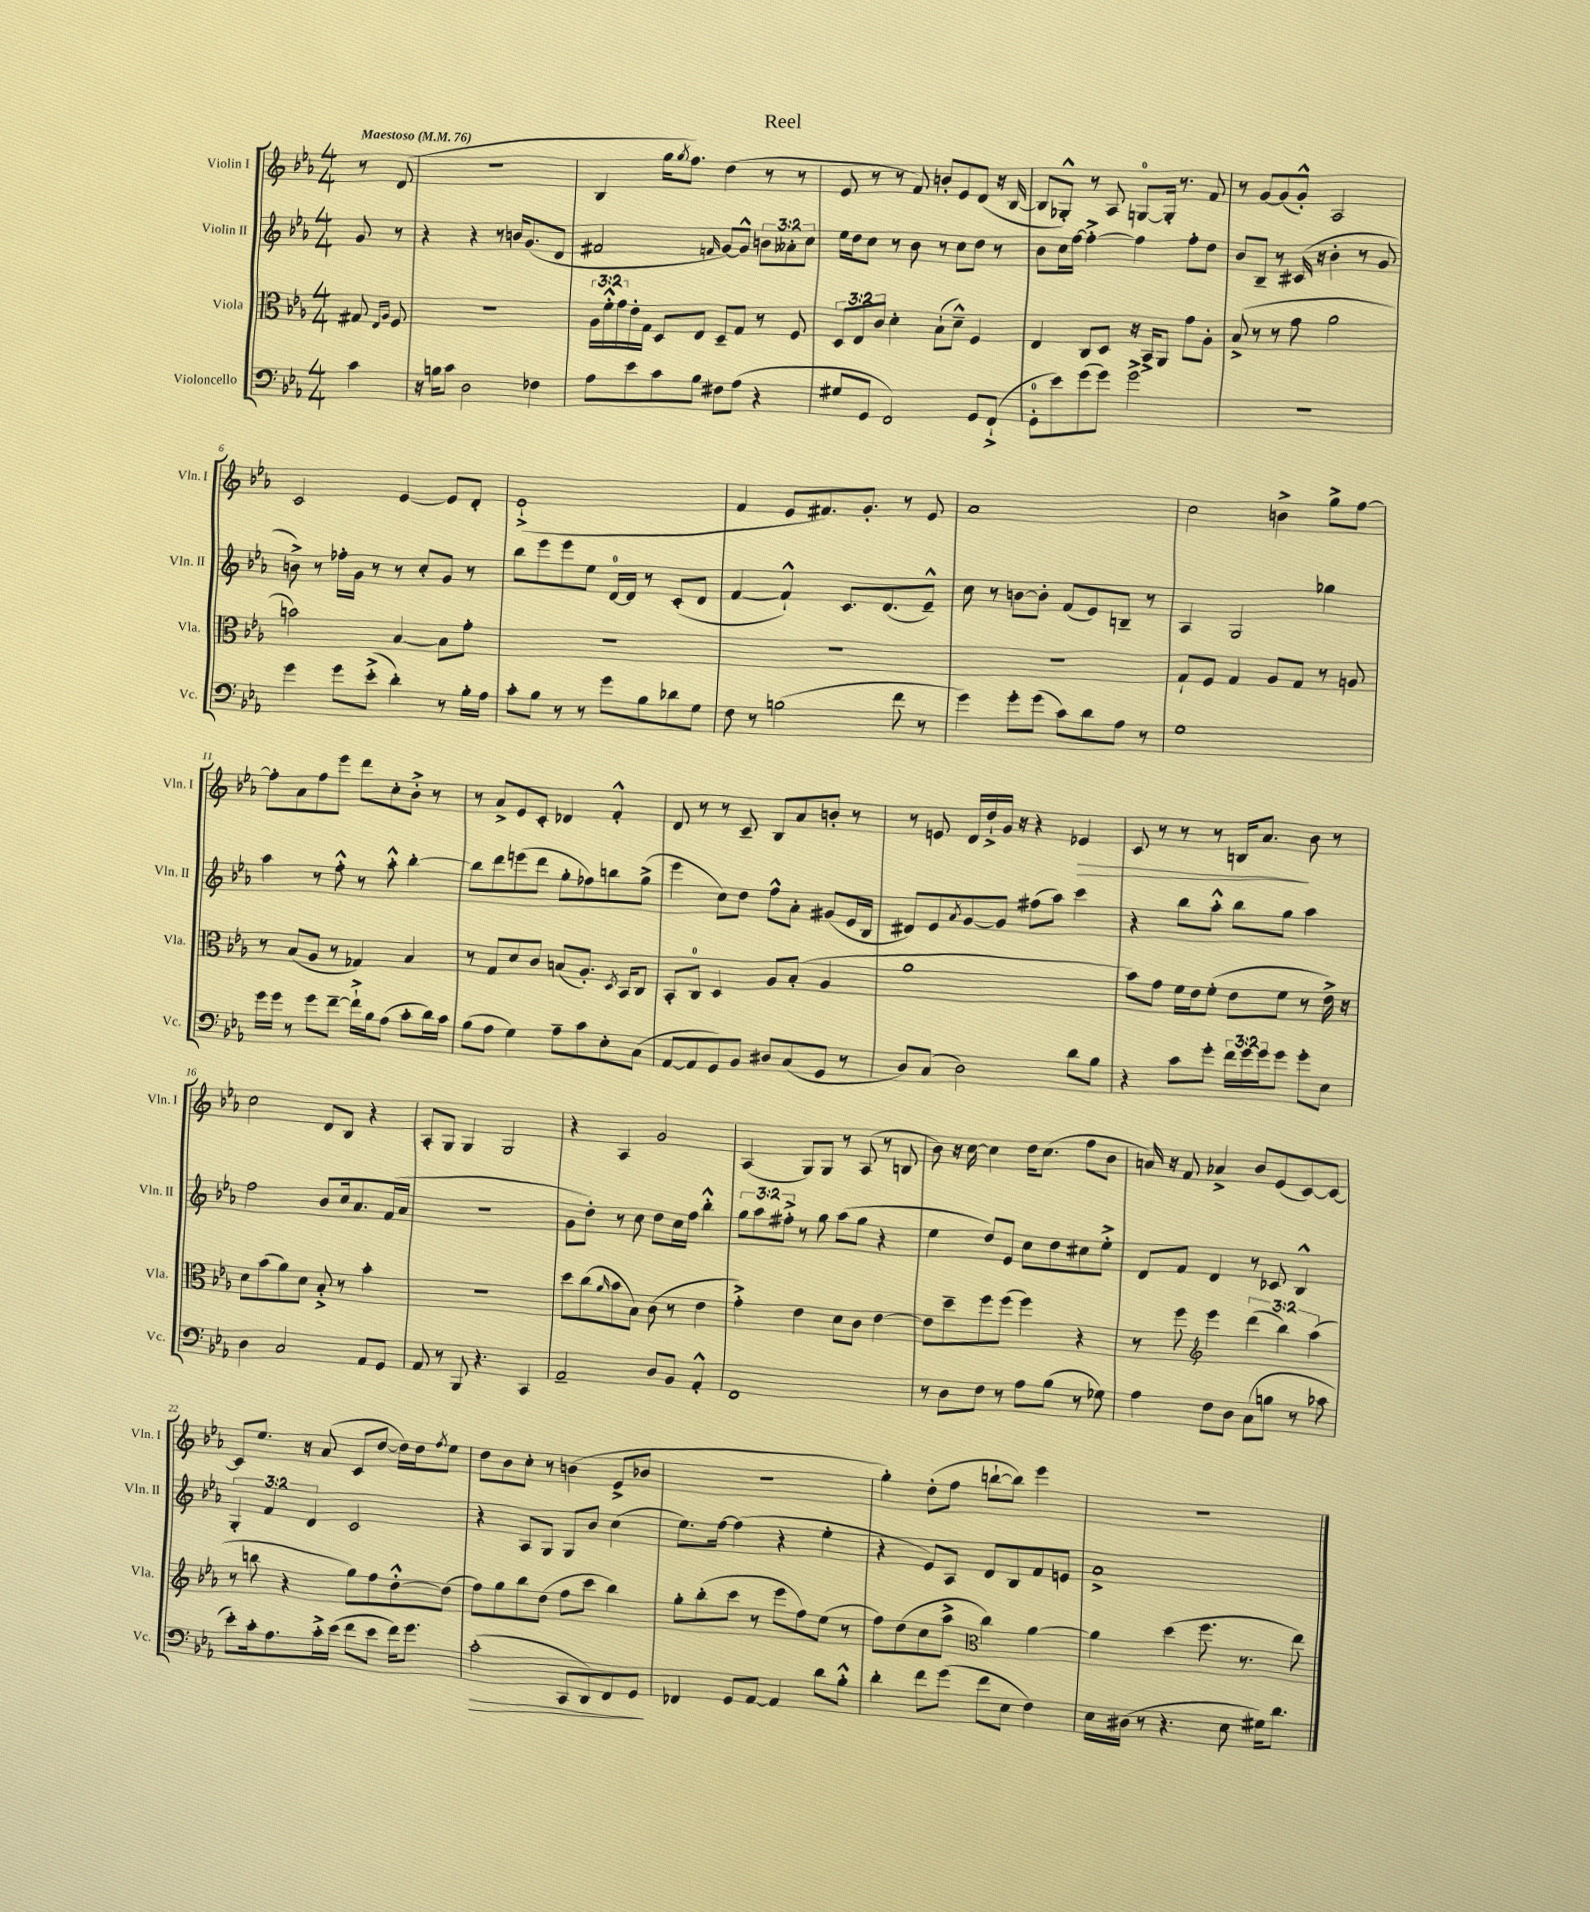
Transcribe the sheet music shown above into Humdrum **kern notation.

**kern	**kern	**kern	**kern
*staff4	*staff3	*staff2	*staff1
*clefF4	*clefC3	*clefG2	*clefG2
*k[b-e-a-]	*k[b-e-a-]	*k[b-e-a-]	*k[b-e-a-]
*M4/4	*M4/4	*M4/4	*M4/4
*MM76	*MM76	*MM76	*MM76
4c\	8G#/	8g/	8r
.	16qqE-/LL	.	.
.	16qqA-/JJ	.	.
.	8F/	8r	(8d/
=	=	=	=
16r	1r	4r	1r
16B\LK	.	.	.
8c\J	.	.	.
2D\	.	4r	.
.	.	8r	.
.	.	16b/LK	.
.	.	(8.g/	.
4F-\	.	.	.
.	.	8d/J	.
=	=	=	=
8A-\L	24A-\LL	2f#/	4B-/
.	24f'^^\	.	.
.	24g\	.	.
8e-\	16e-'\	.	.
.	16G\JJ	.	.
8c\	8D/L	.	16gg\LK
.	.	.	8qgg/
.	.	.	8.ff\J)
8B-\J	8E-/J	.	.
.	.	16qqf/	.
8F#\L	8D~/L	[8g/L)	(4dd\
(8A-\J	8G/J	8g^^/]J	.
4r	8r	12b\L	8r
.	.	12a--'\	.
.	8F/	.	8r
.	.	12cc\J	.
=	=	=	=
8G#/L	12D/L	16ee-\LL	8e-/
.	.	16dd\J	.
.	12E-/	.	.
8GG/J	.	8cc\J	8r
.	12c/J	.	.
2FF/)	4d'\	8r	8r
.	.	8b-\	8f/)
.	(8B-`\L	8r	8b'/L
.	8d~^^\J)	8cc\L	8e-/
8GG/L	4F/	8dd\J	(8d/J
(8FF`^/J	.	8r	16r
.	.	.	[16B-/
=	=	=	=
8GG'\L	4E-/	8b-\L	8B-/]L
8e-\)	.	16cc\L	8G-'^^/J)
.	.	[16ff\JJ	.
(8g\	8C/L	4ff'^\_	8r
8g\J)	8D/J	.	8A-/
2g^\	16r	4ff\]	[8G/L
.	16BB-^/LK	.	.
.	8AA-/J	.	16G'/]Jk
.	.	.	8.r
.	8g\L	8ff'\L	.
.	8A-'\J	8dd\J	8f/
=	=	=	=
1r	(8B-^/	8b-/L	8r
.	8r	8B-~/J	[8g/L
.	8r	8r	(8g/]
.	8g\	(16c#/	8g'^^/J)
.	.	16r	.
.	2a-\	4b-'\	2A-/
.	.	8r	.
.	.	8g/	.
=	=	=	=
4g\	2b\)	8b^\)	2c/
.	.	8r	.
8g\L	.	16ff-'\LL	.
.	.	16g\JJ	.
(8e-'^\J	.	8r	.
4d'\)	[4B-/	8r	[4e-/
.	.	8cc'/L	.
8r	8B-\]L	8g/J	8e-/]L
16B-'\LL	8g'\J	8r	8d'/J
16A-\JJ	.	.	.
=	=	=	=
8c'\L	1r	8bb-\L	(1e-`^
8B-\J	.	8eee-\	.
8r	.	8eee-\	.
8r	.	8ee-\J	.
8g\L	.	[16d/LL	.
.	.	16d/]JJ	.
8B-\	.	8r	.
8d-\	.	(8c'/L	.
8G\J	.	8d/J	.
=	=	=	=
8F\	1r	[4f/	4f/
8r	.	.	.
(2B\	.	4f`^^/])	8e-/L
.	.	.	8.f#/)
.	.	8.c/L	.
.	.	.	8.g'/J
.	.	(8.d/	.
8f\	.	.	8r
8r	.	8e-~^^/J)	8e-/
=	=	=	=
4g\)	1r	8cc\	1a-
.	.	8r	.
8g'\L	.	[8b\L	.
(8g\J	.	8b'\]J	.
8c\L)	.	(8f/L	.
8d\	.	8e-/)	.
8A-\J	.	8B~/J	.
8r	.	8r	.
=	=	=	=
1G	8G`/L	4A-/	2cc\
.	8F/J	.	.
.	4G/	2G/	.
.	8A-/L	.	4b^\
.	8G/J	.	.
.	8r	4gg-\	8gg^\L
.	8A/	.	[8ff\J
=	=	=	=
16g\LL	8r	4aa-\	8ff'\]L
16g\JJ	.	.	.
8r	(8B-/L	.	8a-\
8g\L	8A-/J	8r	8ff\
[8f~\J	8r	8ff'^^\	8eee-\J
16f`^\]LL	4G-/)	8r	8ddd\L
16B-\J	.	.	.
(8A-\J	.	8aa-'^^\	8cc'\
8c'\L	4B-/	[4bb-'\	8b-'^\J
16d\L)	.	.	8r
16c\JJ	.	.	.
=	=	=	=
(8B-\L	8r	8bb-\]L	8r
8A-\J	8G/L	8ddd\	8a-^/L
4G\)	8d/	(8eee\	8e-/
.	8c/J	8ddd\J	8c'/J
8A-~\L	(8B/L	8gg'\L	4d-/
8c\	8.A-'/J)	8ff-\)	.
8E-'\	.	8bb\	4f'^^/
.	8qD/	.	.
.	16BB-/LK	.	.
(8C\J	8C/J	(8gg^\J	.
=	=	=	=
[8AA-/L	8BB-'/L	4eee-\	8d/
8AA-/]	8C/J	.	8r
8GG/)	4D/	8cc\L)	8r
8BB-/J	.	8dd\J	8c~/
8D#/L	8A-/L	8ff^^\L	8B-/L
(8C/	(8B-'/J	8a-'\J	8a-/
8GG/J	4A-/	(8g#/L	8b'/J
8r	.	16e-/L	8r
.	.	16B-/JJ	.
=	=	=	=
8D/L)	1a-	8d#/L)	8r
(8C/J	.	8e-/	8e/
.	.	8qa-/	.
2D\)	.	[8g/	16d/LL
.	.	.	16dd`^/
.	.	8g/]J	16g/JJ
.	.	.	16r
.	.	(8ff#\L	4r
.	.	8aa-\J)	.
8d\L	.	4ccc\	4e-/
8B-\J	.	.	.
=	=	=	=
4r	8b-\L)	4r	8c/
.	8g\J	.	8r
8c\L	16f\LL	8bb-\L	8r
.	16e-\J	.	.
8g'\J	(8f'\J	8aa-'^^\J	8r
24f\LL	8e-\L	8bb-\L	16B/LK
24g\	.	.	.
.	.	.	8.a-/J
24g\J	.	.	.
8g\J	8f\J	8gg\J	.
8g'\L	8r	4aa-\	8b-\
8E-\J	16e-^\)	.	8r
.	16r	.	.
=	=	=	=
4D\	8d\L	2ff\	2cc\
.	(8b-\	.	.
2C/	8a-\)	.	.
.	8d\J	.	.
.	8B-'^/	8b-/L	8d/L
.	8r	16cc/k	8B-/J
.	.	8.a-/	.
8AA-/L	4b-'\	.	4r
8GG/J	.	(16f/L	.
.	.	16a-/JJ	.
=	=	=	=
8AA-/	1r	1r	8A-'/L
8r	.	.	8G/J
8BBB-/	.	.	4G/
4.r	.	.	.
.	.	.	2G/
4CC/	.	.	.
=	=	=	=
2AA-~/	8dd\L	8g\L	4r
.	(8cc\	8dd'\J)	.
.	16qqa-/	.	.
.	8b-\	8r	4A-/
.	8B-\J)	8cc\	.
8D/L	(8c\	8dd\L	2g/
8BB-/J	8r	16cc\L	.
.	.	16ff\JJ	.
4AA-'^^/	4e-\	4bb-'^^\	.
=	=	=	=
1FF	4g'^\)	12gg\L	(4A-/
.	.	12aa-\	.
.	.	12ff#'^\J	.
.	4e-\	8r	8G/L)
.	.	8gg\	8G/J
.	8d\L	(8aa-\L	8r
.	8c\J	8gg\J	(8A-/
.	[4e-\	4r	8r
.	.	.	8B/
=	=	=	=
8r	8e-\]L	4ee-\	8b-\)
8D\L	8dd~\	.	16r
.	.	.	[16cc\
8F\J	8ff\	8dd/L)	4cc\]
8r	(8ff\J	8e-/J	.
8A-\L	4ff\)	8cc\L	16dd\LK
.	.	.	(8.cc\J
(8B-\J	.	8dd\	.
8r	4r	8cc#\	8ff\L
8G-\)	.	8ee-'^\J	8b-\J
=	=	=	=
4A-\	8r	8d/L	16a/)
.	.	.	16r
.	8ff\	8f/J	8f/
*	*clefG2	*	*
8F\L	4eee-\	4d/	4a-^/
8D\J	.	.	.
(8C\L	(6ddd\	8r	8b-/L
8B\J	.	8c-/	(8e-/
.	6bb-\)	.	.
8r	.	4B-^^/	[8c/)
.	(6aa-\	.	.
8c-\	.	.	8c/_J
=	=	=	=
8e-'\L)	8r	6G'/	8c/]L
16c'\k	8bb\	.	8.ee-/J
.	.	6f/	.
8.A-\	.	.	.
.	4r	.	.
.	.	.	16r
.	.	6d/	.
16c'^\L	.	.	(8a-/
(16e-\JJ	.	.	.
8f\L	8gg\L)	2c/	8c/L
8e-\J	8ff\	.	[8dd/J
16f\LK)	[8dd'^^\	.	16dd\]LL)
8.g\J	.	.	16dd\J
.	.	.	8qff/
.	(8dd\]J	.	8ee-\J
=	=	=	=
(2c'\	8ff\L)	4r	8dd\L
.	8gg\	.	8b-\
.	8bb-\	8A-/L	8cc'\J
.	(8dd\J	8G/J	8r
8CC/L	8ff\L	8G/L	(4b\
8DD/)	8ccc\J	8b-/J	.
8FF/	4bb-\)	(4cc\	8e-^/L
8GG/J	.	.	8b-/J
=	=	=	=
4FF-/	8gg'\L	8.ee-\L)	1r
.	(8bb-'\	.	.
.	.	[16ff\Jk	.
8GG/L	8ccc\J	(4ff\]	.
[8AA-/J	8r	.	.
4AA-/]	8eee-\L	4r	.
.	8ff\)	.	.
8d\L	(8ee-\J	4ee-'\	.
8B-'^^\J	8r	.	.
=	=	=	=
4d'\	8ff\L)	4r	4gg'\)
.	(8dd\	.	.
8f\L	8cc\	8e-/L)	(8dd'\L
(8g\J	8aa-^\J	8A-/J	8ff\J
*	*clefC3	*	*
8f\L	4cc\)	8d/L	[8bb`\L
8E-\J	.	8B-/	8bb\]J)
4F\)	[4a-\	8f/	4eee-\
.	.	8e/J	.
=	=	=	=
16E-\LL	4a-\]	1a-^	1r
(16D#\JJ	.	.	.
8r	.	.	.
4.r	(4dd\	.	.
.	8.ff\	.	.
8E-\	.	.	.
.	8.r	.	.
16G#\LK)	.	.	.
8.d\J	.	.	.
.	8ee-\)	.	.
==	==	==	==
*-	*-	*-	*-
